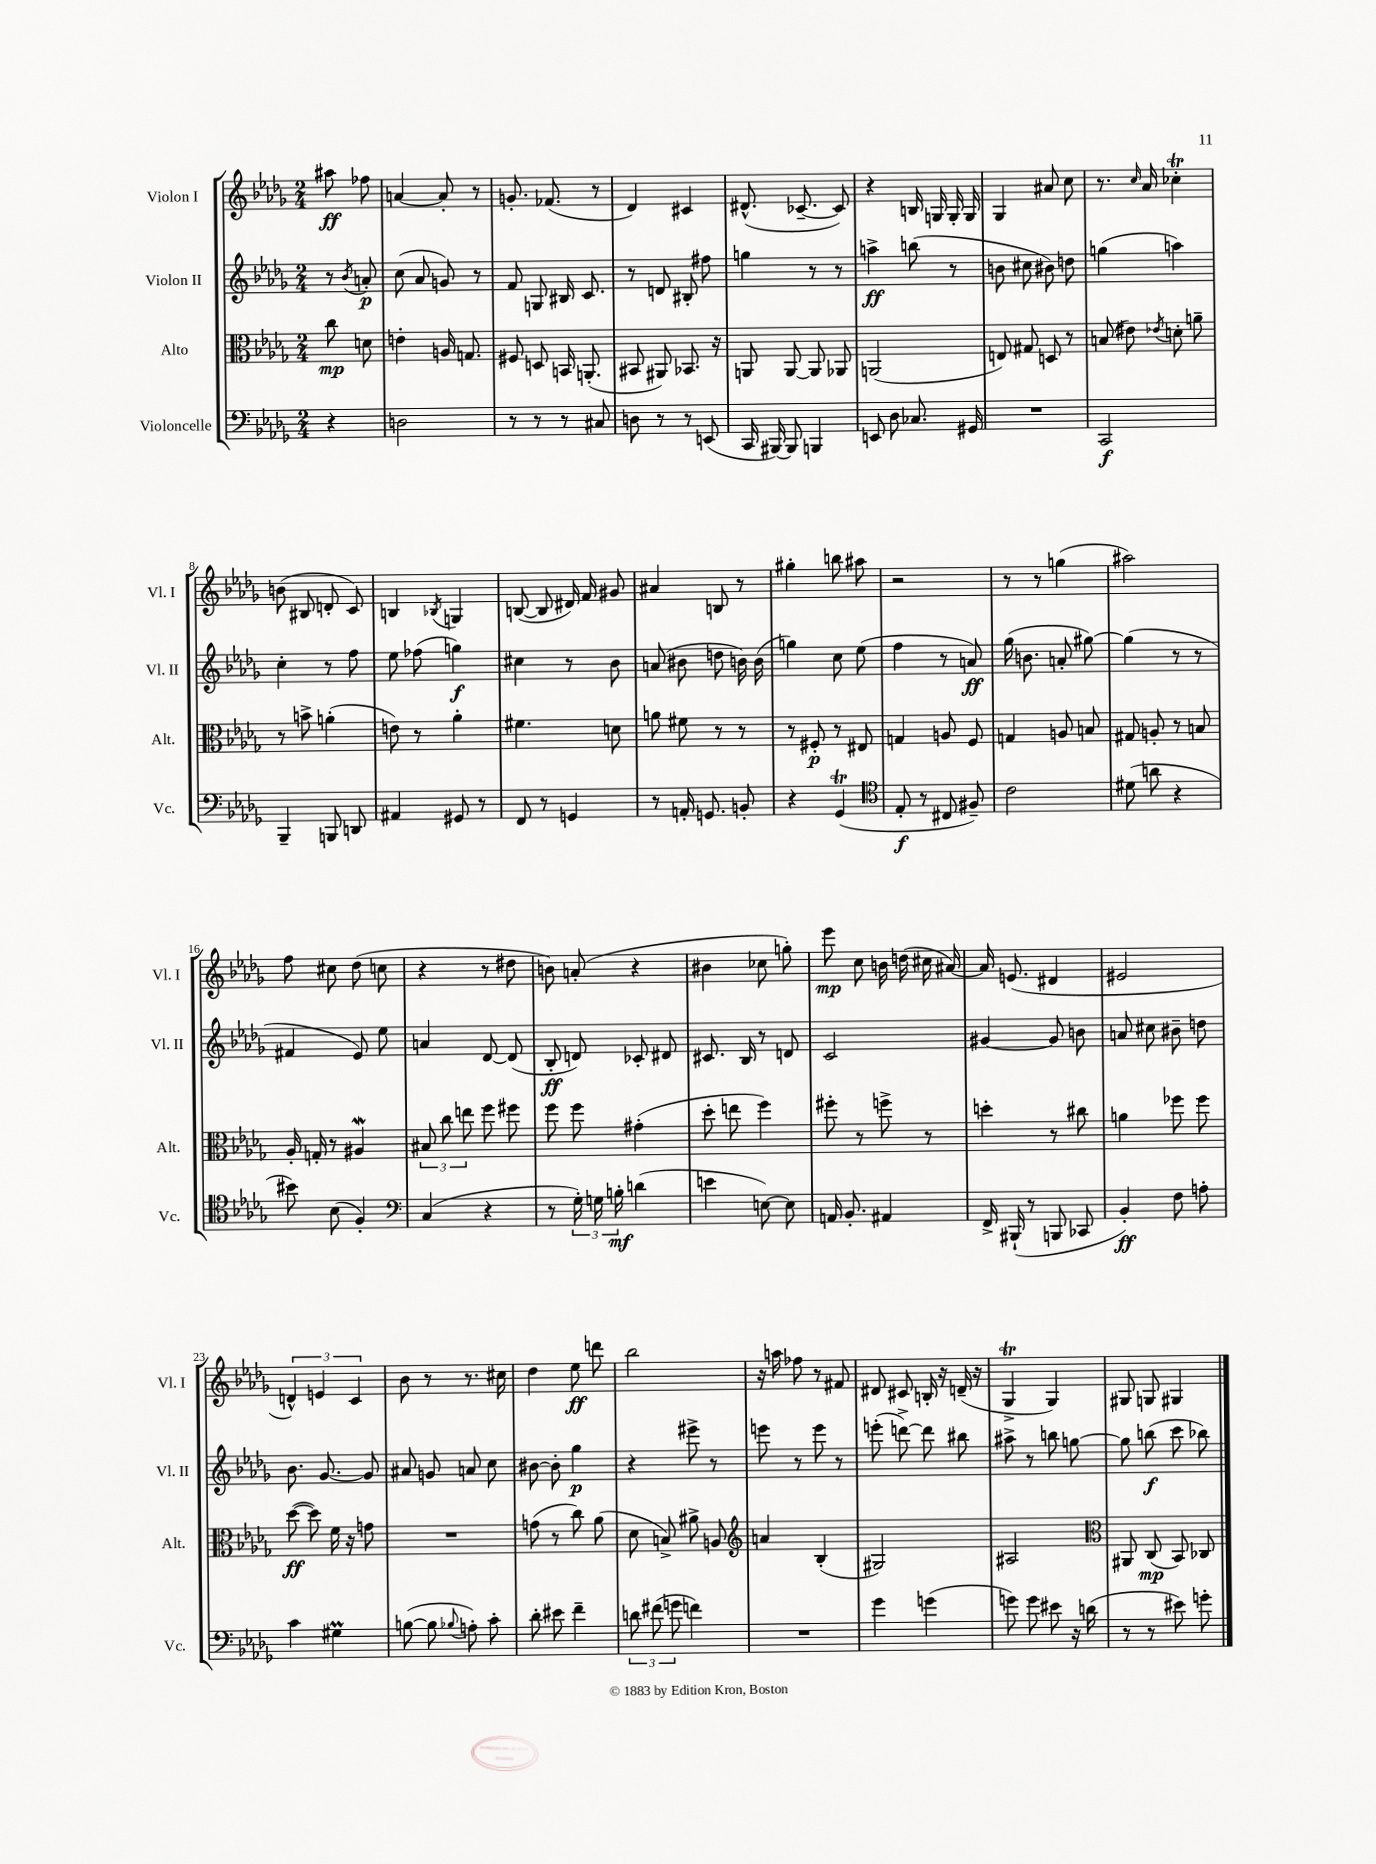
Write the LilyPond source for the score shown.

<<
\new StaffGroup <<
\new Staff = "s0" \with { instrumentName = "Violon I" shortInstrumentName = "Vl. I" } {
    \clef treble \key des \major \numericTimeSignature \time 2/4 \partial 4
    \autoBeamOff ais''8\ff fes''8 |
    a'4~ a'8-. r8 |
    g'8.-. fes'8.( r8 |
    des'4) cis'4 |
    dis'8.-^( ces'8.~-- ces'8) |
    r4 b16 g16 g16-. g16 |
    ges4 ais'8 c''8 |
    r8. \grace { c''16 } aes'16 ces''4-.\trill |
    b'8( bis8 d'8-. c'8) |
    b4 \acciaccatura { bes8 } g4 |
    b8~( b8 dis'16) f'16 gis'8 |
    ais'4 b8 r8 |
    gis''4-. b''8 ais''8 |
    r2 |
    r8 r8 g''4( |
    ais''2) |
    f''8 cis''8 des''8( c''8 |
    r4 r8 dis''8 |
    b'8) a'8-.( r4 |
    bis'4 ces''8 g''8-.) |
    ees'''8\mp c''8 b'16 d''16( cis''16 ais'16~) |
    ais'16 e'8.( dis'4 |
    eis'2 |
    \tuplet 3/2 { d'4-^) e'4 c'4 } |
    bes'8 r8 r8. cis''16 |
    des''4 ees''8\ff d'''8 |
    bes''2 |
    r16 a''16 fes''8 r8 fis'8 |
    dis'8 cis'8 b16-. r16 d'16--( r16 |
    ges4->\trill ges4) |
    gis8 g8 gis4 \bar "|." |
}
\new Staff = "s1" \with { instrumentName = "Violon II" shortInstrumentName = "Vl. II" } {
    \clef treble \key des \major \numericTimeSignature \time 2/4 \partial 4
    \autoBeamOff r8 \acciaccatura { bes'8 } a'8-.\p |
    c''8( aes'8 g'8) r8 |
    f'8 g8 bis16 c'8. |
    r8 d'8 bis8-. fis''8 |
    g''4 r8 r8 |
    a''4->\ff b''8( r8 |
    b'8 cis''8 bis'8) d''8 |
    g''4( a''4) |
    c''4-. r8 f''8 |
    ees''8 fes''8( g''4\f) |
    cis''4 r8 bes'8 |
    a'8( bis'8 d''8 b'16) b'16( |
    g''4) c''8 ees''8( |
    f''4 r8 a'8\ff) |
    ges''16( b'8. a'8-. gis''8~) |
    gis''4( r8 r8 |
    fis'4 ees'8) ees''8 |
    a'4 des'8~ des'8( |
    bes8-.\ff d'8) ces'8-. dis'8 |
    cis'8. bes16 r8 d'8 |
    c'2 |
    gis'4~ gis'8 b'8 |
    a'8 cis''8 bis'8-- d''8 |
    bes'8. ges'8.~ ges'8 |
    ais'8 g'8 a'8 c''8 |
    bis'8~ bis'8-. ges''4\p |
    r4 eis'''8-> r8 |
    e'''8 r8 e'''8 r8 |
    e'''8-.( d'''8~->) d'''8 bis''8 |
    ais''8-> r8 b''8 g''8~ |
    g''8 b''8\f( c'''8 bes''8) \bar "|." |
}
\new Staff = "s2" \with { instrumentName = "Alto" shortInstrumentName = "Alt." } {
    \clef alto \key des \major \numericTimeSignature \time 2/4 \partial 4
    \autoBeamOff c''8\mp d'8 |
    e'4-. a16 g8. |
    fis8 d8 b,16 a,8.-.( |
    bis,8 ais,8) bes,8. r16 |
    a,8 a,8~ a,8 aes,8 |
    a,2( |
    e8) gis8 d8 r8 |
    b8( eis'8) \acciaccatura { ees'8 } d'8-. a'8-- |
    r8 b'8-> a'4-.( |
    e'8) r8 aes'4-. |
    fis'4. d'8 |
    a'8 fis'8 r8 r8 |
    r8 fis8-.\p r8 eis8 |
    g4 a8 f8 |
    g4 a8 b8 |
    gis8 a8-. r8 b8 |
    aes16-. g16-. r8 ais4\mordent |
    \tuplet 3/2 { bis8 c''8 e''8 } f''8 fis''8 |
    f''8 f''8 gis'4-.( |
    des''8-. e''8 f''4) |
    fis''8-. r8 f''8-> r8 |
    d''4-. r8 cis''8 |
    a'4 fes''8 fes''8 |
    des''8~\ff( des''8) f'16 r16 g'8 |
    R2 |
    g'8( r8 c''8) aes'8( |
    des'8 b8->) ais'8-> a8 |
    \clef treble a'4 bes4-.( |
    gis2) |
    ais2 |
    \clef alto ais,8 c8\mp( bes,8) ces8 \bar "|." |
}
\new Staff = "s3" \with { instrumentName = "Violoncelle" shortInstrumentName = "Vc." } {
    \clef bass \key des \major \numericTimeSignature \time 2/4 \partial 4
    \autoBeamOff r4 |
    d2 |
    r8 r8 r8 cis8 |
    d8 r8 r8 e,8( |
    c,16 bis,,16~) bis,,8 b,,4 |
    e,8 des8 ces8. gis,16 |
    R2 |
    c,2\f |
    bes,,4-- b,,8 d,8 |
    ais,4 gis,8 r8 |
    f,8 r8 g,4 |
    r8 a,16-. g,8. b,8-. |
    r4 ges,4\trill( |
    \clef tenor ees8-.\f r8 cis8 fis8--) |
    c'2 |
    dis'8( a'8 r4 |
    bis'8) bes8( f4-.) |
    \clef bass c4( r4 |
    r8 \tuplet 3/2 { ges16-.) g16 b16-.\mf } d'4( |
    e'4 e8~) e8 |
    a,16 bes,8.-. ais,4 |
    f,16-> bis,,16-!( r8 b,,8 ces,8 |
    bes,4-.\ff) f8 a8-. |
    c'4 gis4\prall |
    b8~( b8 \appoggiatura { bes8 } a8-.) c'8-. |
    des'8-. eis'8 f'4-- |
    \tuplet 3/2 { d'8 fis'8( g'8 } f'4) |
    R2 |
    ges'4 g'4( |
    g'8) g'8 eis'8 r16 d'16( |
    r8 r8 eis'8) g'8-. \bar "|." |
}
>>
>>
